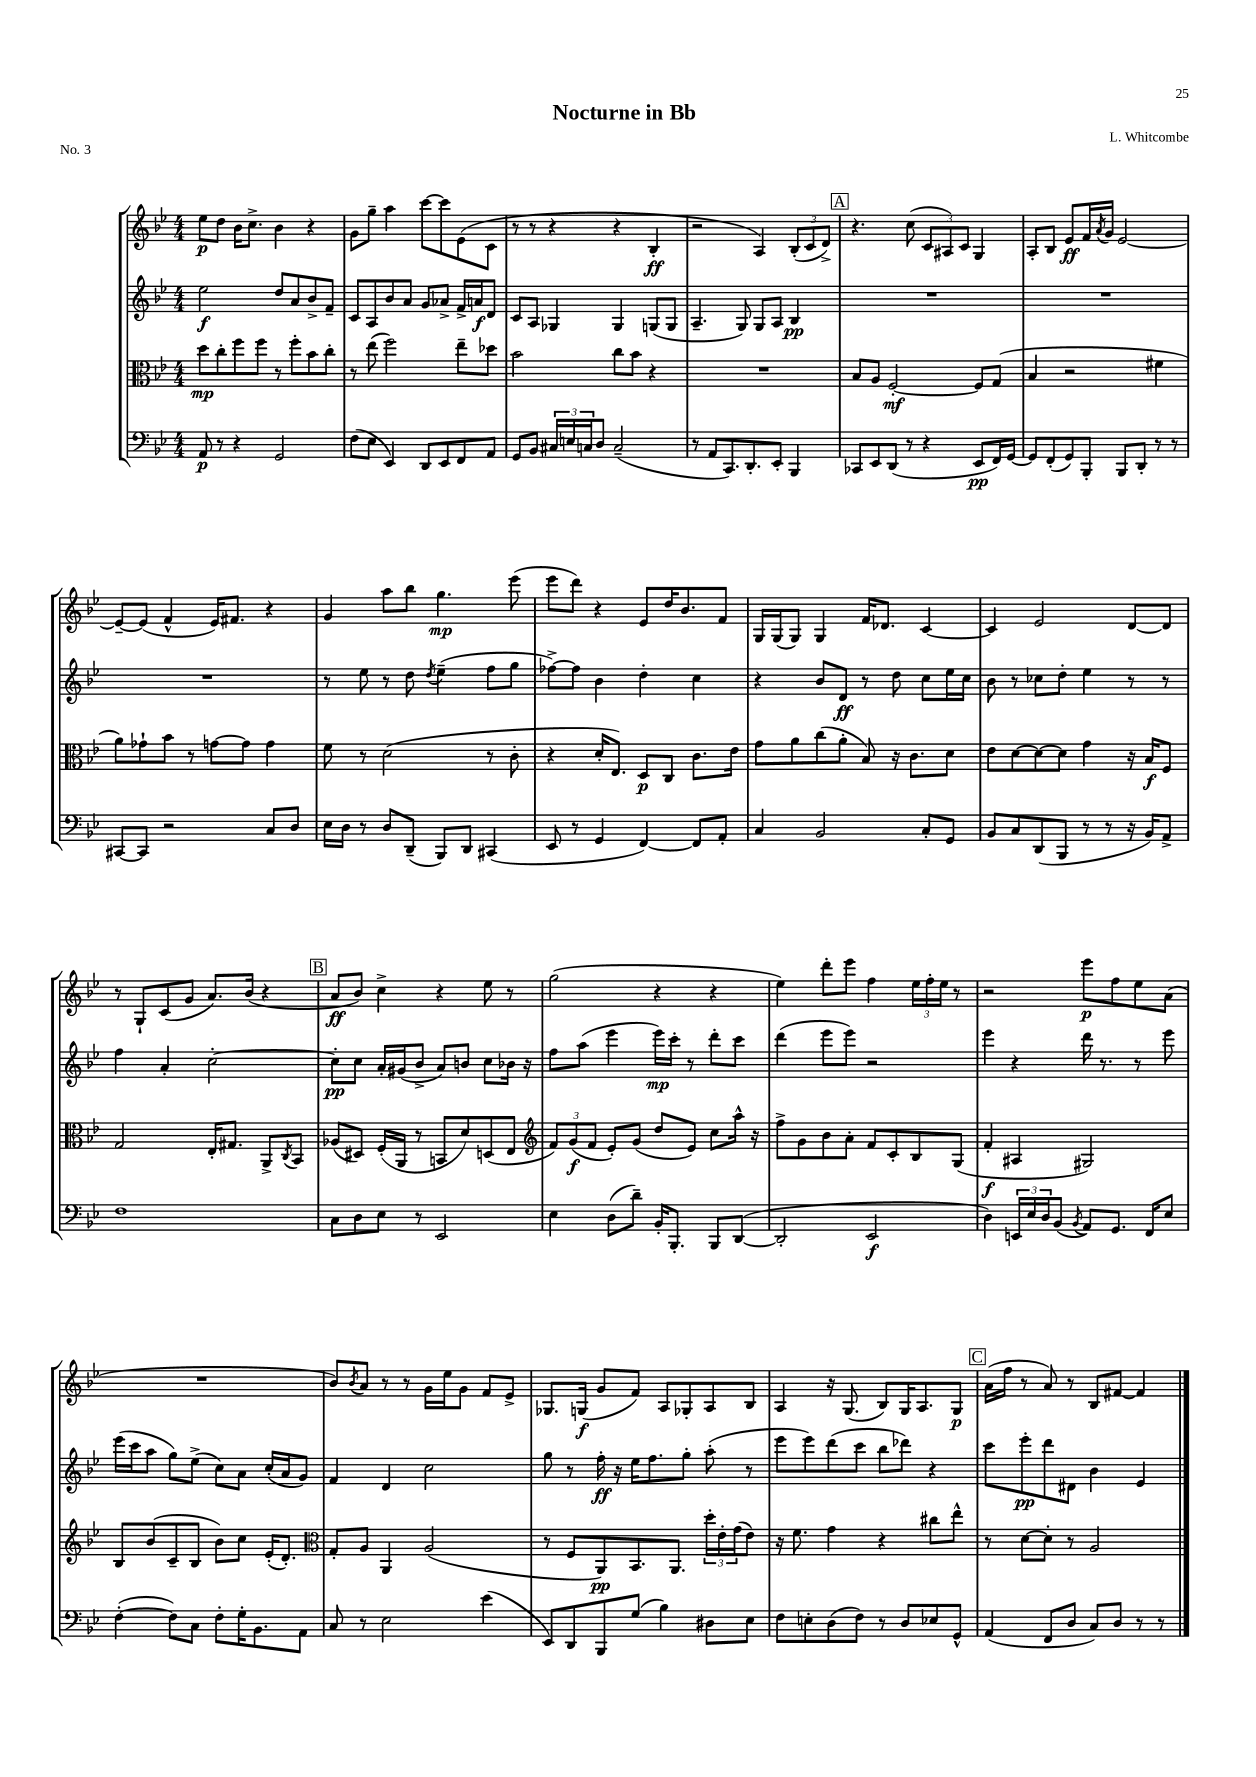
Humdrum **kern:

**kern	**dynam	**kern	**dynam	**kern	**dynam	**kern	**dynam
*part4	*part4	*part3	*part3	*part2	*part2	*part1	*part1
*staff4	*staff4	*staff3	*staff3	*staff2	*staff2	*staff1	*staff1
*clefF4	*	*clefC3	*	*clefG2	*	*clefG2	*
*k[b-e-]	*	*k[b-e-]	*	*k[b-e-]	*	*k[b-e-]	*
*M4/4	*	*M4/4	*	*M4/4	*	*M4/4	*
=1	=1	=1	=1	=1	=1	=1	=1
8AA/	p	8dd\L	mp	2ee-\	f	8ee-\L	p
8r	.	8cc'\	.	.	.	8dd\J	.
4r	.	8ff\	.	.	.	16b-\KL	.
.	.	.	.	.	.	8.cc^\J	.
.	.	8ff\J	.	.	.	.	.
2GG/	.	8r	.	8dd/L	.	4b-\	.
.	.	8ff'\L	.	8a/	.	.	.
.	.	8b-\	.	8b-^/	.	4r	.
.	.	8cc'\J	.	8f~/J	.	.	.
=2	=2	=2	=2	=2	=2	=2	=2
(8F\L	.	8r	.	8c/L	.	8g\L	.
8E-\J	.	(8ee-\	.	8A/	.	8gg~\J	.
4EE-/)	.	2ff\)	.	8b-/	.	4aa\	.
.	.	.	.	8a/J	.	.	.
8DD/L	.	.	.	8g/L	.	[8ccc\L	.
8EE-/	.	.	.	8a-X^/J	.	8ccc\]	.
8FF/	.	8ee-~\L	.	16f^/LL	.	(8e-\	.
.	.	.	.	16an/J	f	.	.
8AA/J	.	8dd-X\J	.	8d/J	.	8c\J	.
=3	=3	=3	=3	=3	=3	=3	=3
8GG/L	.	2b-\	.	8c/L	.	8r	.
8BB-/J	.	.	.	8A/J	.	8r	.
24C#X/LL	.	.	.	4G-X/	.	4r	.
24En/	.	.	.	.	.	.	.
24Cn/J	.	.	.	.	.	.	.
8D/J	.	.	.	.	.	.	.
(2C~/	.	8cc\L	.	4G-/	.	4r	.
.	.	8b-\J	.	.	.	.	.
.	.	4r	.	(8Gn/L	.	4B-'/	ff
.	.	.	.	8G/J	.	.	.
=4	=4	=4	=4	=4	=4	=4	=4
8r	.	1r	.	4.A~/	.	2r	.
8AA/L	.	.	.	.	.	.	.
8.CC/)	.	.	.	.	.	.	.
.	.	.	.	8G/)	.	.	.
8.DD'/	.	.	.	.	.	.	.
.	.	.	.	8G/L	.	4A/)	.
8EE-'/J	.	.	.	8A/J	.	.	.
4BBB-/	.	.	.	4B-/	pp	(12B-'/L	.
.	.	.	.	.	.	12c/	.
.	.	.	.	.	.	12d^/J)	.
!!LO:REH:place=s1:t=A
=5	=5	=5	=5	=5	=5	=5	=5
8CC-X/L	.	8B-/L	.	1r	.	4.r	.
8EE-/	.	8A/J	.	.	.	.	.
(8DD/J	.	[2F'/	mf	.	.	.	.
8r	.	.	.	.	.	(8cc\	.
4r	.	.	.	.	.	12c/L	.
.	.	.	.	.	.	12A#X/)	.
.	.	.	.	.	.	12c/J	.
8EE-/L	pp	8F/L]	.	.	.	4G/	.
16FF/L)	.	(8G/J	.	.	.	.	.
[16GG/JJ	.	.	.	.	.	.	.
=6	=6	=6	=6	=6	=6	=6	=6
8GG/L]	.	4B-/	.	1r	.	8A'/L	.
(8FF'/	.	.	.	.	.	8B-/J	.
8GG/)	.	2r	.	.	.	8e-/L	ff
8BBB-'/J	.	.	.	.	.	16f/L	.
.	.	.	.	.	.	8qa/	.
.	.	.	.	.	.	16g/JJ	.
8BBB-/L	.	.	.	.	.	[2e-/	.
8DD'/J	.	.	.	.	.	.	.
8r	.	4f#X\	.	.	.	.	.
8r	.	.	.	.	.	.	.
!!LO:LB:g=z
=7	=7	=7	=7	=7	=7	=7	=7
[8CC#X/L	.	8a\L)	.	1r	.	8e-~/L_	.
8CC#/J]	.	8g-X`\	.	.	.	(8e-/J]	.
2r	.	8b-\J	.	.	.	4f^^/	.
.	.	8r	.	.	.	.	.
.	.	[8gn\L	.	.	.	16e-/KL)	.
.	.	.	.	.	.	8.f#X/J	.
.	.	8g\J]	.	.	.	.	.
8C/L	.	4g\	.	.	.	4r	.
8D/J	.	.	.	.	.	.	.
=8	=8	=8	=8	=8	=8	=8	=8
16E-\LL	.	8f\	.	8r	.	4g/	.
16D\JJ	.	.	.	.	.	.	.
8r	.	8r	.	8ee-\	.	.	.
8D/L	.	(2d\	.	8r	.	8aa\L	.
(8DD~/J	.	.	.	8dd\	.	8bb-\J	.
.	.	.	.	8qdd/	.	.	.
8BBB-/L)	.	.	.	(4ee-~\	.	4.gg\	mp
8DD/J	.	.	.	.	.	.	.
(4CC#X/	.	8r	.	8ff\L	.	.	.
.	.	8c'\	.	8gg\J	.	(8eee-\	.
=9	=9	=9	=9	=9	=9	=9	=9
8EE-/	.	4r	.	[8ff-X^\L)	.	8eee-\L	.
8r	.	.	.	8ff-\J]	.	8ddd\J)	.
4GG/	.	16d'/KL	.	4b-\	.	4r	.
.	.	8.E-/J)	.	.	.	.	.
[4FF/)	.	8D/L	p	4dd'\	.	8e-/L	.
.	.	8C/J	.	.	.	16dd/K	.
.	.	.	.	.	.	8.b-/	.
8FF/L]	.	8.c\L	.	4cc\	.	.	.
8AA'/J	.	.	.	.	.	8f/J	.
.	.	16e-\Jk	.	.	.	.	.
=10	=10	=10	=10	=10	=10	=10	=10
4C/	.	8g\L	.	4r	.	16G/LL	.
.	.	.	.	.	.	(16G/J	.
.	.	8a\	.	.	.	8G/J)	.
2BB-/	.	(8cc\	.	8b-/L	.	4G/	.
.	.	8a'\J	.	8d/J	ff	.	.
.	.	8B-/)	.	8r	.	16f/KL	.
.	.	.	.	.	.	8.d-X/J	.
.	.	16r	.	8dd\	.	.	.
.	.	8.c\L	.	.	.	.	.
8C'/L	.	.	.	8cc\L	.	[4c/	.
8GG/J	.	8d\J	.	16ee-\L	.	.	.
.	.	.	.	16cc\JJ	.	.	.
=11	=11	=11	=11	=11	=11	=11	=11
8BB-/L	.	8e-\L	.	8b-\	.	4c/]	.
8C/	.	[8d\	.	8r	.	.	.
(8DD/	.	8d\_	.	8cc-X\L	.	2e-/	.
8BBB-/J	.	8d\J]	.	8dd'\J	.	.	.
8r	.	4g\	.	4ee-\	.	.	.
8r	.	.	.	.	.	.	.
16r	.	16r	.	8r	.	[8d/L	.
16BB-/KL)	.	16B-/KL	f	.	.	.	.
8AA^/J	.	8F/J	.	8r	.	8d/J]	.
!!LO:LB:g=z
=12	=12	=12	=12	=12	=12	=12	=12
1F	.	2G/	.	4ff\	.	8r	.
.	.	.	.	.	.	8G`/L	.
.	.	.	.	4a'/	.	(8c/	.
.	.	.	.	.	.	8g/J	.
.	.	16E-'/KL	.	[2cc'\	.	8.a/L)	.
.	.	8.G#X/J	.	.	.	.	.
.	.	.	.	.	.	(16b-/Jk	.
.	.	8AA^/L	.	.	.	4r	.
.	.	8qC/	.	.	.	.	.
.	.	8BB-/J	.	.	.	.	.
!!LO:REH:place=s1:t=B
=13	=13	=13	=13	=13	=13	=13	=13
8C\L	.	(8A-X/L	.	8cc'\L]	pp	8a/L	ff
8D\	.	8D#X/J)	.	8cc\J	.	8b-/J)	.
8E-\J	.	(16F'/LL	.	16a'/LL	.	4cc^\	.
.	.	16AA/JJ	.	(16g#X/J	.	.	.
8r	.	8r	.	8b-^/J	.	.	.
2EE-/	.	8BBn/L	.	8a/L)	.	4r	.
.	.	8d/)	.	8bn/J	.	.	.
.	.	(8Dn/	.	8cc\L	.	8ee-\	.
.	.	8E-/J	.	16b-X\Jk	.	8r	.
.	.	.	.	16r	.	.	.
=14	=14	=14	=14	=14	=14	=14	=14
*	*	*clefG2	*	*	*	*	*
4E-\	.	12f/L)	.	8ff\L	.	(2gg\	.
.	.	(12g/	f	.	.	.	.
.	.	.	.	(8aa\J	.	.	.
.	.	12f/J	.	.	.	.	.
(8D\L	.	8e-'/L)	.	4eee-\	.	.	.
8d~\J)	.	(8g/J	.	.	.	.	.
16BB-'/KL	.	8dd/L	.	16eee-\LL)	mp	4r	.
8.BBB-'/J	.	.	.	16ccc'\JJ	.	.	.
.	.	8e-/J)	.	8r	.	.	.
8BBB-/L	.	8cc\L	.	8ddd'\L	.	4r	.
([8DD/J	.	16aa^^\Jk	.	8ccc\J	.	.	.
.	.	16r	.	.	.	.	.
=15	=15	=15	=15	=15	=15	=15	=15
2DD'/]	.	8ff^\L	.	(4ddd\	.	4ee-\)	.
.	.	8g\	.	.	.	.	.
.	.	8b-\	.	8eee-\L	.	8ddd'\L	.
.	.	8a'\J	.	8eee-\J)	.	8eee-\J	.
2EE-/	f	8f/L	.	2r	.	4ff\	.
.	.	8c'/	.	.	.	.	.
.	.	8B-/	.	.	.	24ee-\LL	.
.	.	.	.	.	.	24ff'\	.
.	.	.	.	.	.	24ee-\JJ	.
.	.	(8G/J	.	.	.	8r	.
=16	=16	=16	=16	=16	=16	=16	=16
4D\)	.	4f'/	f	4eee-\	.	2r	.
24EEn/LL	.	4A#X/	.	4r	.	.	.
24E-/	.	.	.	.	.	.	.
24D/J	.	.	.	.	.	.	.
(8BB-/J	.	.	.	.	.	.	.
8qBB-/	.	.	.	.	.	.	.
8AA/L)	.	2G#X/)	.	16ddd\	.	8eee-\L	p
.	.	.	.	8.r	.	.	.
8.GG/J	.	.	.	.	.	8ff\	.
.	.	.	.	8r	.	8ee-\	.
16FF/KL	.	.	.	.	.	.	.
8E-/J	.	.	.	8eee-\	.	(8a\J	.
!!LO:LB:g=z
=17	=17	=17	=17	=17	=17	=17	=17
([4F'\	.	8B-/L	.	(16eee-\LL	.	1r	.
.	.	.	.	16ccc\J	.	.	.
.	.	(8b-/	.	8aa\J	.	.	.
8F\L])	.	8c~/	.	8gg\L)	.	.	.
8C\J	.	8B-/J	.	(8ee-^\J	.	.	.
8F'\L	.	8b-\L)	.	8cc\L)	.	.	.
16G'\K	.	8cc\J	.	8a\J	.	.	.
8.BB-\	.	.	.	.	.	.	.
.	.	(16e-'/KL	.	(16cc'/LL	.	.	.
.	.	8.d'/J)	.	16a/J	.	.	.
8AA\J	.	.	.	8g/J)	.	.	.
=18	=18	=18	=18	=18	=18	=18	=18
*	*	*clefC3	*	*	*	*	*
8C/	.	8G'/L	.	4f/	.	8b-/L)	.
.	.	.	.	.	.	8qb-/	.
8r	.	8A/J	.	.	.	8a/J	.
2E-\	.	4AA/	.	4d/	.	8r	.
.	.	.	.	.	.	8r	.
.	.	(2A/	.	2cc\	.	16g\LL	.
.	.	.	.	.	.	16ee-\J	.
.	.	.	.	.	.	8g\J	.
(4e-\	.	.	.	.	.	8f/L	.
.	.	.	.	.	.	8e-^/J	.
=19	=19	=19	=19	=19	=19	=19	=19
8EE-/L)	.	8r	.	8gg\	.	8.G-X/L	.
8DD/	.	8F/L	.	8r	.	.	.
.	.	.	.	.	.	(16Gn/Jk	f
8BBB-/	.	8AA/)	pp	16ff'\	ff	8g/L	.
.	.	.	.	16r	.	.	.
(8G/J	.	8.BB-/	.	16ee-\KL	.	8f/J)	.
.	.	.	.	8.ff\	.	.	.
4B-\)	.	.	.	.	.	8A/L	.
.	.	8.AA/J	.	.	.	.	.
.	.	.	.	8gg'\J	.	8G-X'/	.
8D#X\L	.	24dd'\LL	.	(8aa'\	.	8A/	.
.	.	24e-'\	.	.	.	.	.
.	.	(24g\J	.	.	.	.	.
8E-\J	.	8e-\J)	.	8r	.	8B-/J	.
=20	=20	=20	=20	=20	=20	=20	=20
8F\L	.	16r	.	8eee-\L	.	4A/	.
.	.	8.f\	.	.	.	.	.
8En'\	.	.	.	8eee-\)	.	.	.
(8D\	.	4g\	.	(8ddd\	.	16r	.
.	.	.	.	.	.	(8.G/	.
8F\J)	.	.	.	8ccc\J	.	.	.
8r	.	4r	.	8bb-\L	.	8B-/L)	.
8D/L	.	.	.	8ddd-X\J)	.	16G/K	.
.	.	.	.	.	.	8.A/	.
8E-X/	.	8cc#X\L	.	4r	.	.	.
8GG^^/J	.	8ee-^^\J	.	.	.	8G/J	p
!!LO:REH:place=s1:t=C
=21	=21	=21	=21	=21	=21	=21	=21
(4AA/	.	8r	.	8ccc\L	.	(16a\LL	.
.	.	.	.	.	.	16ff\JJ	.
.	.	[8d\L	.	8eee-'\	pp	8r	.
8FF/L	.	8d'\J]	.	8ddd\	.	8a/)	.
8D/J	.	8r	.	8d#X\J	.	8r	.
8C/L)	.	2A/	.	4b-\	.	8B-/L	.
8D/J	.	.	.	.	.	[8f#X/J	.
8r	.	.	.	4e-/	.	4f#/]	.
8r	.	.	.	.	.	.	.
==	==	==	==	==	==	==	==
*-	*-	*-	*-	*-	*-	*-	*-
